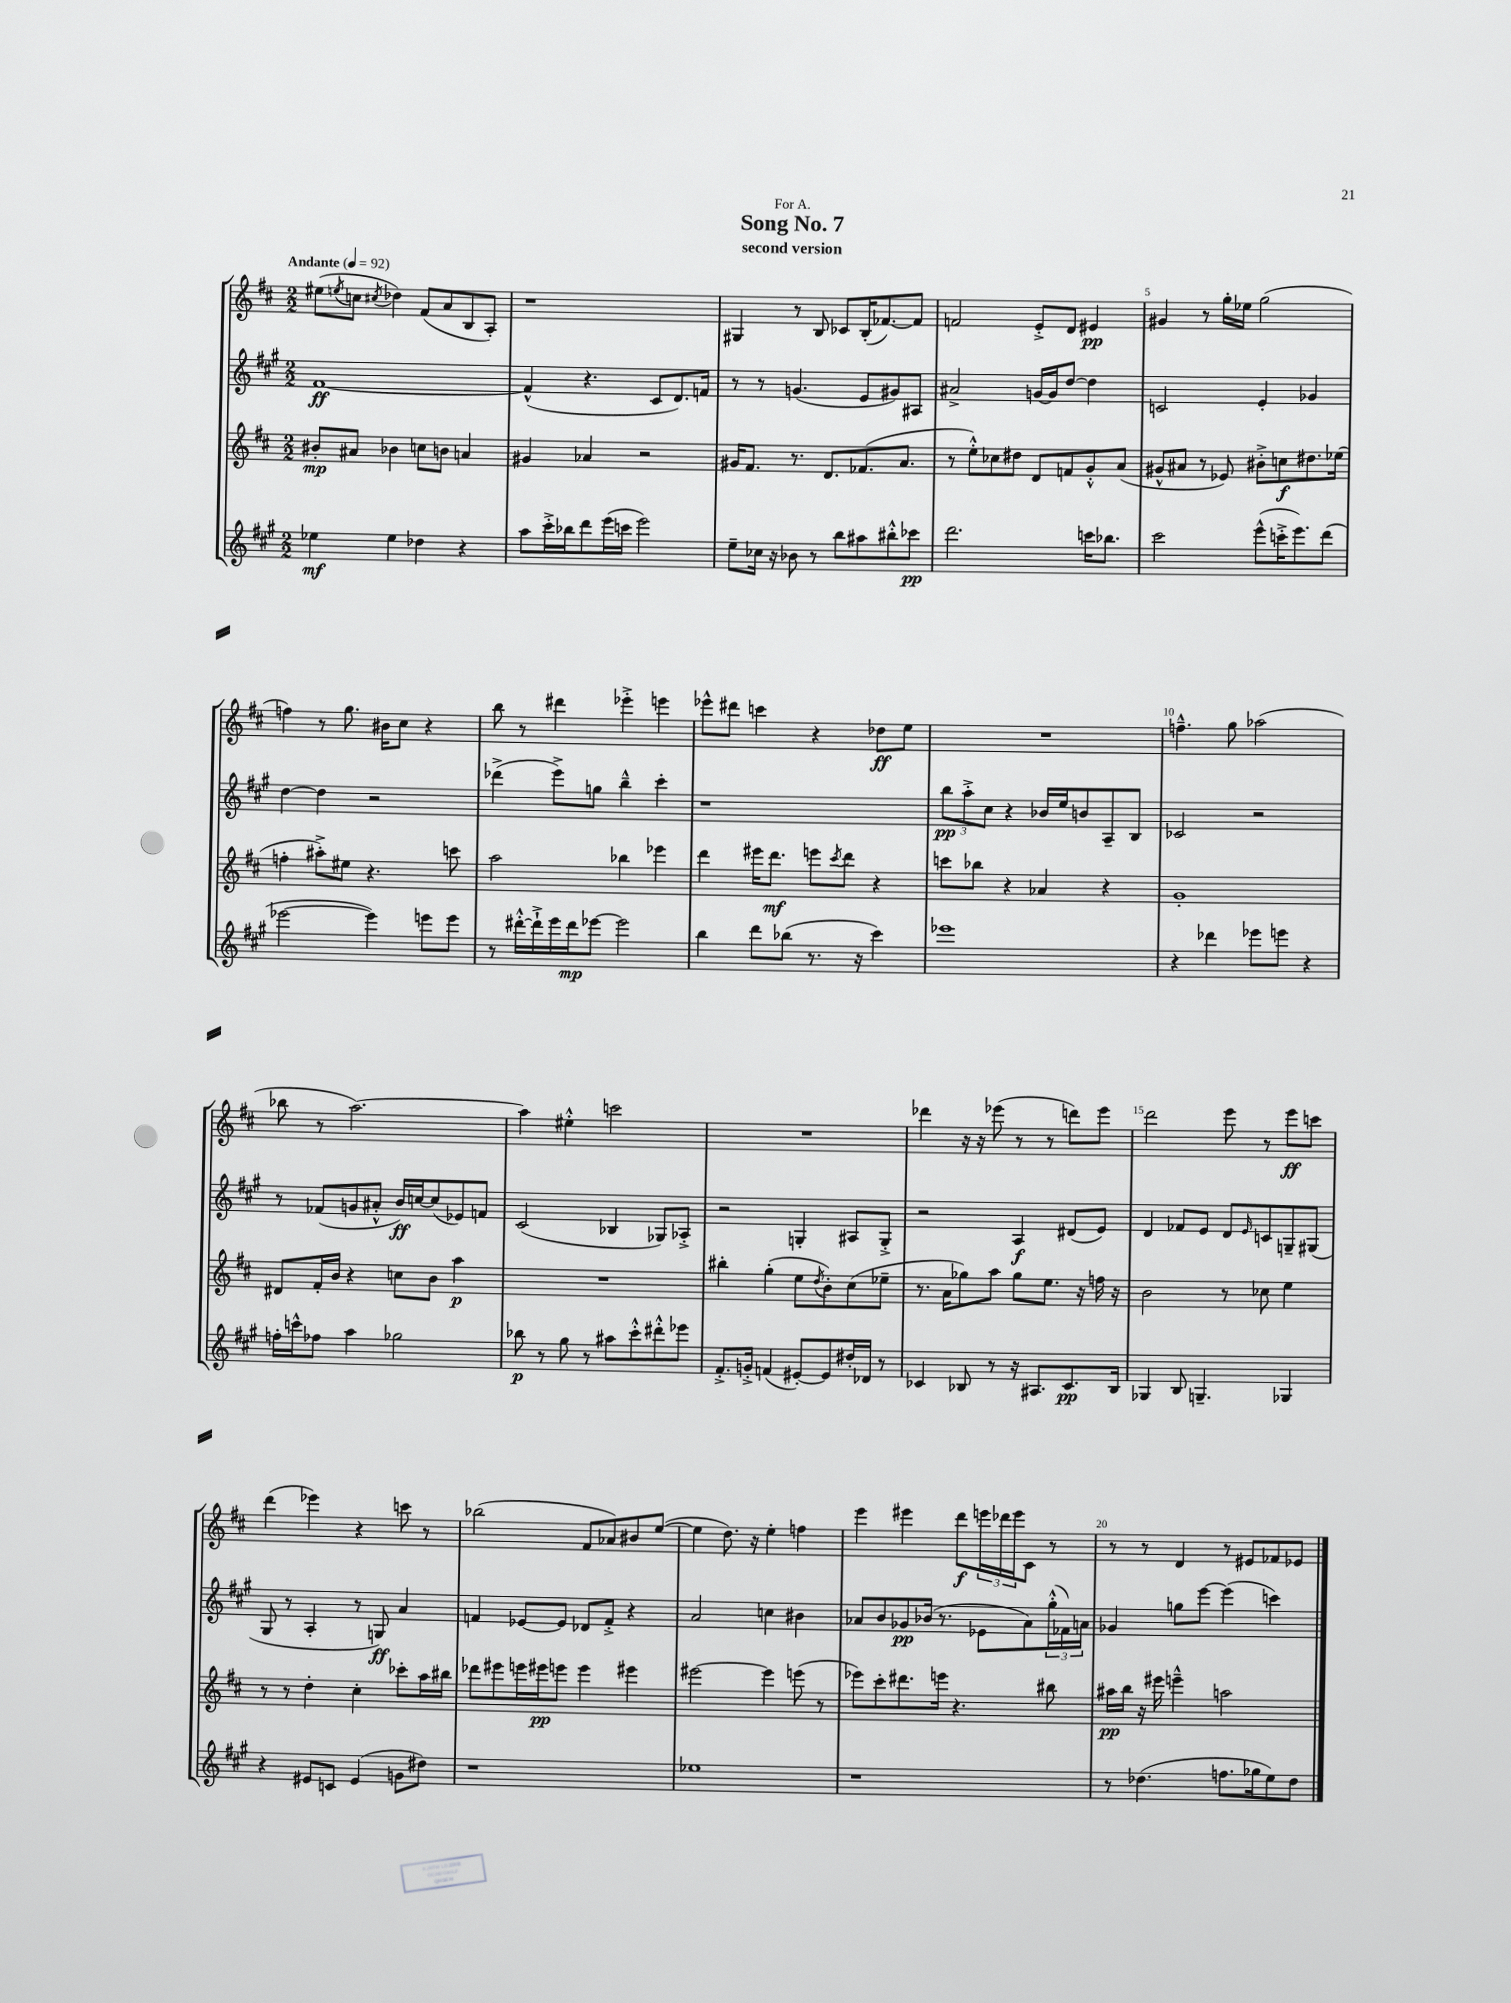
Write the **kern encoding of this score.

**kern	**kern	**kern	**kern
*staff4	*staff3	*staff2	*staff1
*clefG2	*clefG2	*clefG2	*clefG2
*k[f#c#g#]	*k[f#c#]	*k[f#c#g#]	*k[f#c#]
*M2/2	*M2/2	*M2/2	*M2/2
*MM92	*MM92	*MM92	*MM92
4ee-	8b#'	[1f#	(8ee#
.	.	.	8qee
.	8a#	.	8cc
.	.	.	8qcc#
4ee-	4b-	.	4dd-)
4dd-	8cc	.	(8f#
.	8b	.	8a
4r	4a	.	8B
.	.	.	8A')
=	=	=	=
8aa	4g#	(4f#^^]	1r
16ccc#'^	.	.	.
16bb-	.	.	.
8ddd	4a-	4.r	.
(16eee	.	.	.
16ccc	.	.	.
2eee)	2r	.	.
.	.	8c#	.
.	.	8.d)	.
.	.	16f	.
=	=	=	=
8ee~	16g#	8r	4G#
.	8.f#	.	.
16cc-	.	8r	.
16r	.	.	.
8b-	8.r	(4.g	8r
8r	.	.	8B
.	8.d	.	.
8bb	.	.	8c-
8aa#	(8.f-	8e	(16B'
.	.	.	[8.f-)
8bb#'^^	.	8g#)	.
.	8.a	.	.
8ccc-	.	8A#	8f-]
=	=	=	=
2.ddd	8r	2a#^	2f
.	8ee'^^)	.	.
.	8cc-	.	.
.	8dd#	.	.
.	8d	[16g	8e'^
.	.	16g]	.
.	8f	[8dd	8d
16ccc	8g'^^	4dd]	4e#
8.bb-	.	.	.
.	(8a	.	.
=	=	=	=
2ccc#	8g#^^	2c	4g#
.	8a#	.	.
.	8r	.	8r
.	8e-)	.	16gg'
.	.	.	16ee-
(8eee^^	8b#'^	4e'	(2gg
16ccc'^	8cc	.	.
8.eee)	.	.	.
.	8.dd#	4g-	.
(8ddd	.	.	.
.	(16ee-	.	.
=	=	=	=
[2eee-	4ff'	[4dd	4ff)
.	8aa#'^)	4dd]	8r
.	8ee#	.	8.gg
4eee-])	4.r	2r	.
.	.	.	16b#
.	.	.	8cc#
8eee	.	.	4r
8eee	8ccc	.	.
=	=	=	=
8r	2aa	(4ddd-^	8bb
[16ddd#'^^	.	.	8r
16ddd#`^]	.	.	.
16eee	.	8eee^)	4ddd#
16ddd#	.	.	.
[8eee-	.	8gg	.
2eee-]	4bb-	4bb~^^	4eee-'^
.	4eee-	4ccc#'	4eee
=	=	=	=
4bb	4ddd	1r	8eee-^^
.	.	.	8ddd#
8ddd	16eee#	.	4ccc
.	8.ddd	.	.
(8bb-	.	.	.
8.r	8eee	.	4r
.	8qccc#	.	.
.	8ddd	.	.
16r	.	.	.
4ccc#)	4r	.	8dd-
.	.	.	8ee
=	=	=	=
1eee-	8ccc	12bb	1r
.	.	12aa'^	.
.	8bb-	.	.
.	.	12cc#	.
.	4r	4r	.
.	4a-	16b-	.
.	.	16ee	.
.	.	8b	.
.	4r	8A~	.
.	.	8B	.
=	=	=	=
4r	1g'	2c-	4.ff~^^
4ddd-	.	.	.
.	.	.	8gg
8eee-	.	2r	(2aa-
8eee	.	.	.
4r	.	.	.
=	=	=	=
16ff'	8d#	8r	8bb-
16ccc^^	.	.	.
8ff-	16f#'	(8f-	8r
.	16b	.	.
4aa	4r	8g	[2.aa)
.	.	8a#'^^	.
2gg-	8cc	16b)	.
.	.	[16cc	.
.	8b	(8cc]	.
.	4aa	8e-)	.
.	.	8f	.
=	=	=	=
8bb-	1r	(2c#	4aa]
8r	.	.	.
8gg#	.	.	4ee#'^^
8r	.	.	.
8aa#	.	4B-	2ccc
8ccc#'^^	.	.	.
8ddd#'^^	.	8G-)	.
8eee-	.	8A-'^	.
=	=	=	=
8.f#'^	4bb#'	2r	1r
16g'^	.	.	.
(4f	(4gg'	.	.
[8e#')	8ee	4G'	.
.	8qdd	.	.
8e#]	8b')	.	.
16dd#'	(8cc#	8A#	.
16d-	.	.	.
8r	8ee-~	8G'^	.
=	=	=	=
4c-	8.r	2r	4ddd-
.	16a	.	.
8B-	8gg-)	.	16r
.	.	.	16r
8r	8aa	.	(8eee-
16r	8gg-	4A	8r
8.A#	.	.	.
.	8.ee	.	8r
8.c-	.	(8d#	8ddd)
.	16r	.	.
.	16ff	8e)	8eee-
16B-	16r	.	.
=	=	=	=
4G-	2b	4d	2ddd
8B	.	8f-	.
4.G~	.	8e	.
.	8r	8d	8eee
.	.	16qqe	.
.	8cc-	8c	8r
4G-	4ee	8G~	8eee
.	.	(8G#	8ccc
=	=	=	=
4r	8r	8G#	(4ddd
.	8r	8r	.
8e#	4dd'	4A'	4eee-)
8c	.	.	.
(4e#	4cc#'	8r	4r
.	.	8G)	.
8g	8ccc-'	4a	8ccc
8dd#)	16aa	.	8r
.	16bb#	.	.
=	=	=	=
1r	8ddd-	4f	(2bb-
.	8eee#	.	.
.	16eee	[8e-	.
.	16eee#	.	.
.	8eee	8e-]	.
.	4eee	8d-	8f#
.	.	8f'^	8a-)
.	4eee#	4r	8b#
.	.	.	([8ee
=	=	=	=
1ee-	[2eee#	2a	4ee]
.	.	.	8.dd)
.	.	.	16r
.	4eee#]	4cc	4ee'
.	(8eee	4b#	4ff
.	8r	.	.
=	=	=	=
1r	8eee-)	8a-	4eee
.	8ccc#'	8b	.
.	8.ddd#	8g-	4eee#
.	.	(16b-	.
.	16eee	8.r	.
.	4.r	.	8ddd
.	.	8e-	24eee
.	.	.	24ddd-
.	.	.	24eee
.	.	8a-)	8c#
.	8bb#	(24gg#'^^	8r
.	.	24f-)	.
.	.	24a	.
=	=	=	=
8r	16aa#	4g-	8r
.	16bb	.	.
(4.dd-	16r	.	8r
.	16eee#	.	.
.	4eee~^^	8gg	4d
.	.	[8eee	.
8.ff	2aa	(4eee]	8r
.	.	.	8e#
16gg-	.	.	.
8ee)	.	4ccc)	8f-
8dd-	.	.	8e-
==	==	==	==
*-	*-	*-	*-
